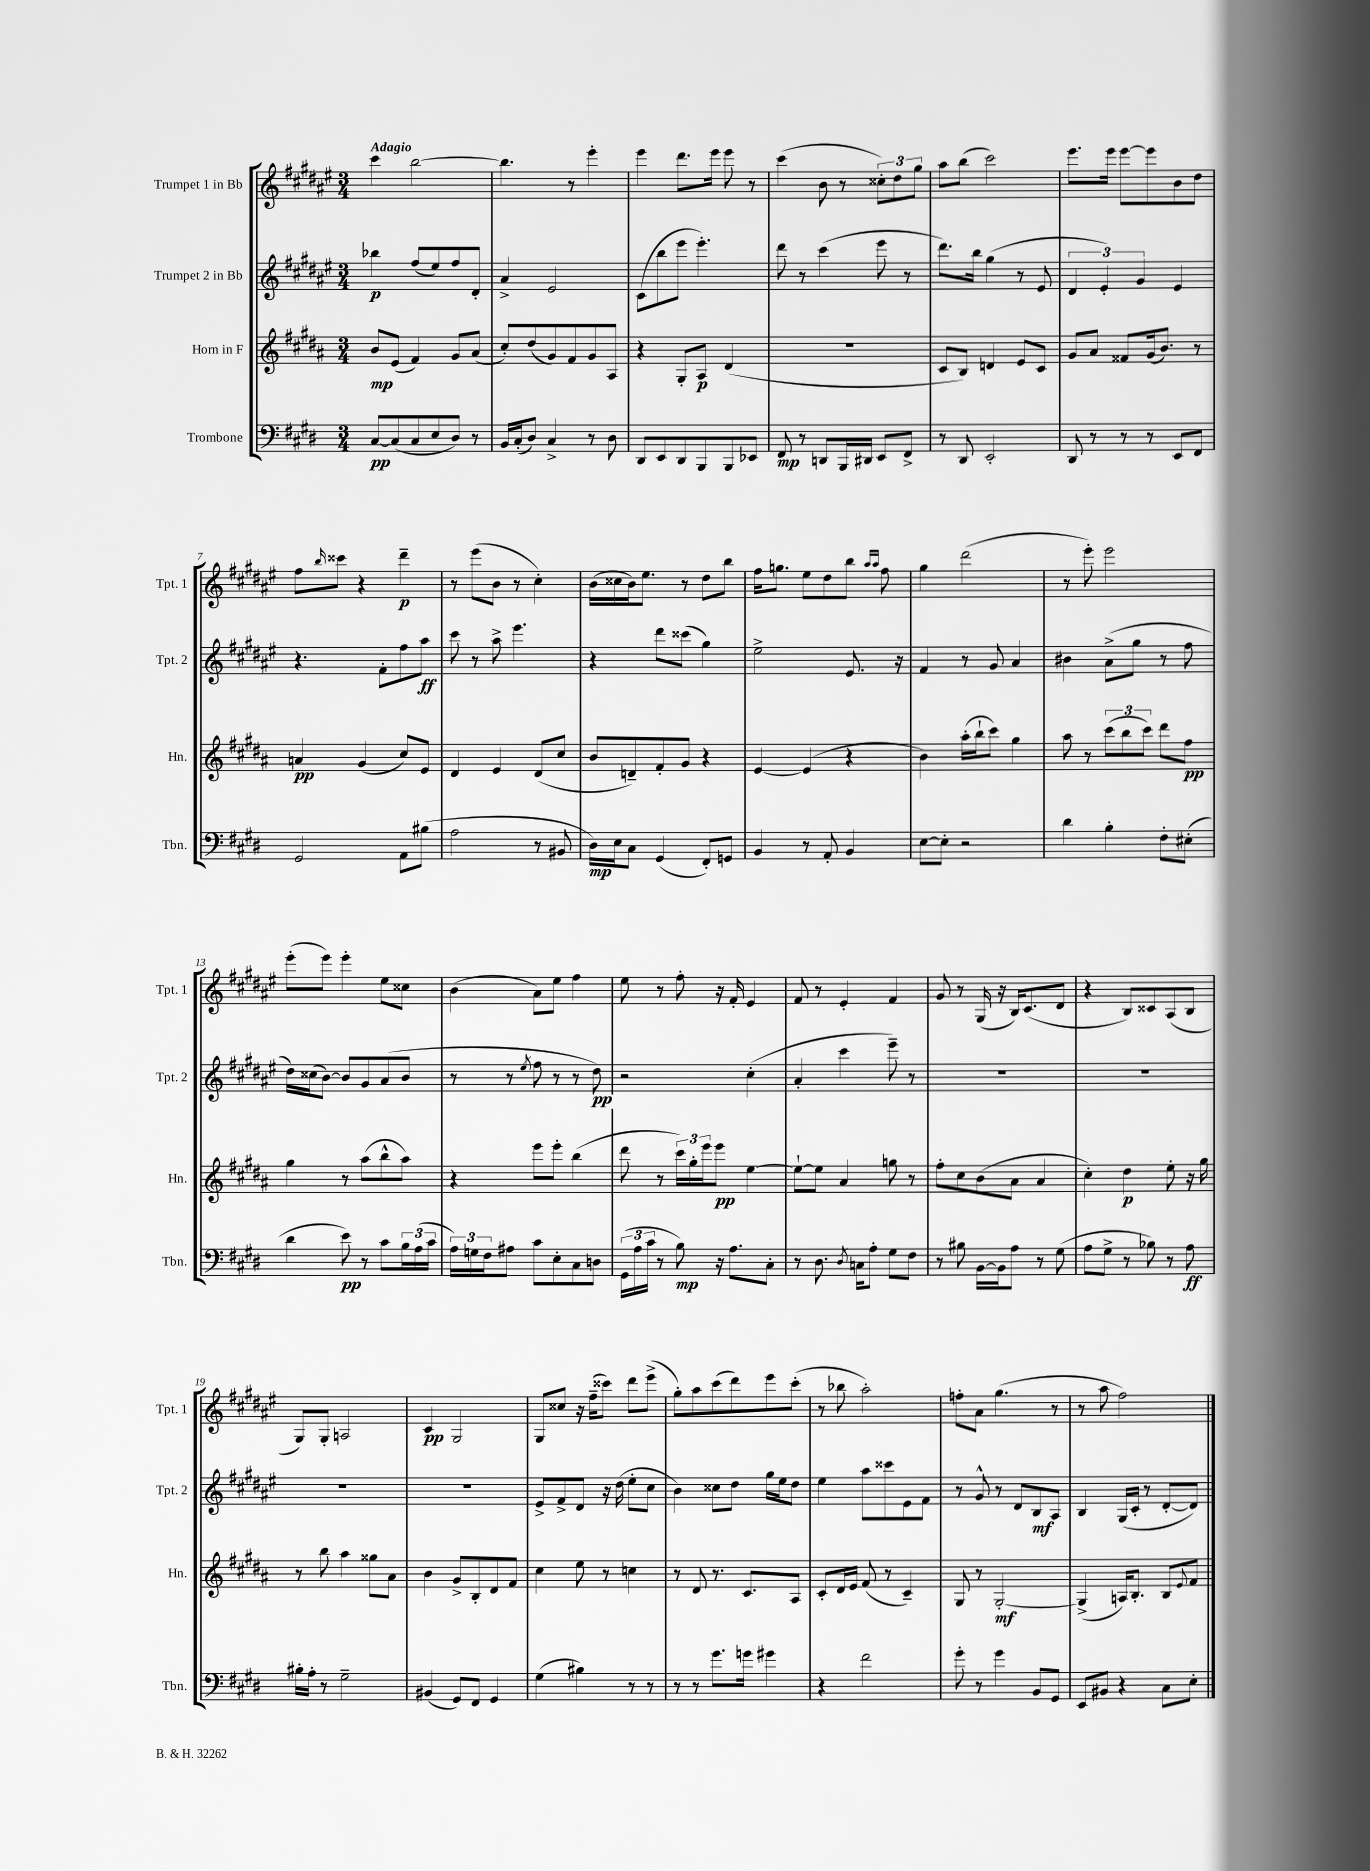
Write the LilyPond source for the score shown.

<<
\new StaffGroup <<
\new Staff = "s0" \with { instrumentName = "Trumpet 1 in Bb" shortInstrumentName = "Tpt. 1" } {
    \clef treble \key fis \major \numericTimeSignature \time 3/4 \tempo "Adagio"
    cis'''4 b''2~ |
    b''4. r8 eis'''4-. |
    eis'''4 dis'''8. eis'''16 eis'''8 r8 |
    cis'''4( b'8 r8 \tuplet 3/2 { cisis''8-.) dis''8 gis''8 } |
    ais''8 b''8( cis'''2) |
    eis'''8. eis'''16 eis'''8~ eis'''8 b'8 dis''8 |
    fis''8 \grace { b''16 } cisis'''8 r4 dis'''4--\p |
    r8 eis'''8( b'8 r8 cis''4-.) |
    b'16( cisis''16 b'16) eis''8. r8 dis''8 b''8 |
    fis''16 g''8. eis''8 dis''8 b''8 \grace { ais''16 ais''16 } fis''8 |
    gis''4 dis'''2( |
    r8 eis'''8-.) eis'''2 |
    eis'''8-.( eis'''8) eis'''4-. eis''8 cisis''8 |
    b'4( ais'8) eis''8 fis''4 |
    eis''8 r8 fis''8-. r16 fis'16-. eis'4 |
    fis'8 r8 eis'4-. fis'4 |
    gis'8 r8 gis16( r16 b16) cis'8.( dis'8 |
    r4 b8) cisis'8 ais8( b8 |
    gis8) gis8-. a2 |
    cis'4\pp gis2 |
    gis8 cisis''8 r16 fis''16--( cisis'''8) dis'''8 eis'''8->( |
    gis''8-.) ais''8 cis'''8( dis'''8) eis'''8 cis'''8-.( |
    r8 bes''8 ais''2-.) |
    f''8-. ais'8 gis''4.( r8 |
    r8 ais''8 fis''2) \bar "|." |
}
\new Staff = "s1" \with { instrumentName = "Trumpet 2 in Bb" shortInstrumentName = "Tpt. 2" } {
    \clef treble \key fis \major \numericTimeSignature \time 3/4
    bes''4\p fis''8( eis''8) fis''8 dis'8-. |
    ais'4-> eis'2 |
    cis'8( b''8 eis'''8 eis'''4.-.) |
    dis'''8 r8 cis'''4( eis'''8 r8 |
    dis'''8.) b''16 gis''4( r8 eis'8 |
    \tuplet 3/2 { dis'4 eis'4-.) gis'4 } eis'4 |
    r4. fis'8-. fis''8 ais''8\ff |
    cis'''8 r8 ais''8-> eis'''4. |
    r4 dis'''8 cisis'''8( gis''4) |
    eis''2-> eis'8. r16 |
    fis'4 r8 gis'8 ais'4 |
    bis'4 ais'8->( gis''8 r8 fis''8 |
    dis''16) cisis''16( b'8~) b'8 gis'8 ais'8( b'8 |
    r8 r8 \acciaccatura { eis''8 } fis''8 r8 r8 dis''8\pp) |
    r2 cis''4-.( |
    ais'4-. cis'''4 eis'''8--) r8 |
    R2. |
    R2. |
    R2. |
    R2. |
    eis'8-> fis'8-> dis'8 r16 dis''16( eis''8-. cis''8 |
    b'4) cisis''8 dis''8 gis''16 eis''16 dis''8 |
    eis''4 ais''8 cisis'''8 eis'8 fis'8 |
    r8 gis'8-^ r8 dis'8 b8\mf ais8 |
    b4 gis16( cis'16-. r8 dis'8~-. dis'8) \bar "|." |
}
\new Staff = "s2" \with { instrumentName = "Horn in F" shortInstrumentName = "Hn." } {
    \clef treble \key b \major \numericTimeSignature \time 3/4
    b'8\mp e'8( fis'4) gis'8 ais'8( |
    cis''8-.) dis''8( gis'8) fis'8 gis'8 ais8 |
    r4 gis8-. ais8\p dis'4( |
    R2. |
    cis'8 b8) d'4 e'8 cis'8 |
    gis'8 ais'8 fisis'8 gis'16( b'8.) r8 |
    a'4\pp gis'4( cis''8) e'8 |
    dis'4 e'4 dis'8( cis''8 |
    b'8 d'8--) fis'8-. gis'8 r4 |
    e'4~ e'4( r4 |
    b'4) ais''16-.( b''16-! cis'''8) gis''4 |
    ais''8 r8 \tuplet 3/2 { cis'''8( b''8 cis'''8) } dis'''8 fis''8\pp |
    gis''4 r8 ais''8( b''8-^ ais''8) |
    r4 e'''8 e'''8-. b''4( |
    dis'''8 r8 \tuplet 3/2 { cis'''16) gis''16-. e'''16 } e'''8\pp e''4~ |
    e''8~-! e''8 ais'4 g''8 r8 |
    fis''8-. cis''8 b'8( ais'8 ais'4 |
    cis''4-.) dis''4\p e''8-. r16 gis''16 |
    r8 b''8 ais''4 gisis''8 ais'8 |
    b'4 gis'8-> b8-. dis'8 fis'8 |
    cis''4 e''8 r8 c''4 |
    r8 dis'8 r8. cis'8. ais8 |
    cis'8-. dis'16 e'16 fis'8( r8 cis'4--) |
    gis8 r8 gis2~-.\mf |
    gis4->( a16) b8.-. b8 \appoggiatura { e'8 } fis'8 \bar "|." |
}
\new Staff = "s3" \with { instrumentName = "Trombone" shortInstrumentName = "Tbn." } {
    \clef bass \key e \major \numericTimeSignature \time 3/4
    cis8~\pp cis8( cis8 e8 dis8) r8 |
    b,16 cis16-.( dis8) cis4-> r8 dis8 |
    dis,8 e,8 dis,8 b,,8 b,,8 ees,8 |
    fis,8\mp r8 d,8 b,,16 dis,16 e,8 fis,8-> |
    r8 dis,8 e,2-. |
    dis,8 r8 r8 r8 e,8 fis,8 |
    gis,2 a,8 bis8( |
    a2 r8 bis,8 |
    dis16\mp) e16 cis8 gis,4( fis,8-.) g,8 |
    b,4 r8 a,8-. b,4 |
    e8~ e8-. r2 |
    dis'4 b4-. fis8-. eis8-.( |
    dis'4 e'8\pp) r8 cis'8 \tuplet 3/2 { b16 a16( cis'16 } |
    \tuplet 3/2 { a16) g16 fis16 } ais8 cis'8 e8-. cis8 d8 |
    \tuplet 3/2 { gis,16( a16 cis'16 } r8 b8\mp) r16 a8. cis8-. |
    r8 dis8. \acciaccatura { dis8 } c16 a8-. gis8 fis8 |
    r8 bis8 b,16~ b,16 a8 r8 gis8( |
    a8 gis8-> r8 bes8) r8 a8\ff |
    bis16-. a16-. r8 gis2-- |
    bis,4( gis,8) fis,8 gis,4 |
    gis4( bis4) r8 r8 |
    r8 r8 gis'8. g'16 gis'4 |
    r4 fis'2 |
    gis'8-. r8 gis'4 b,8 gis,8 |
    e,8 bis,8 r4 cis8 e8-. \bar "|." |
}
>>
>>
